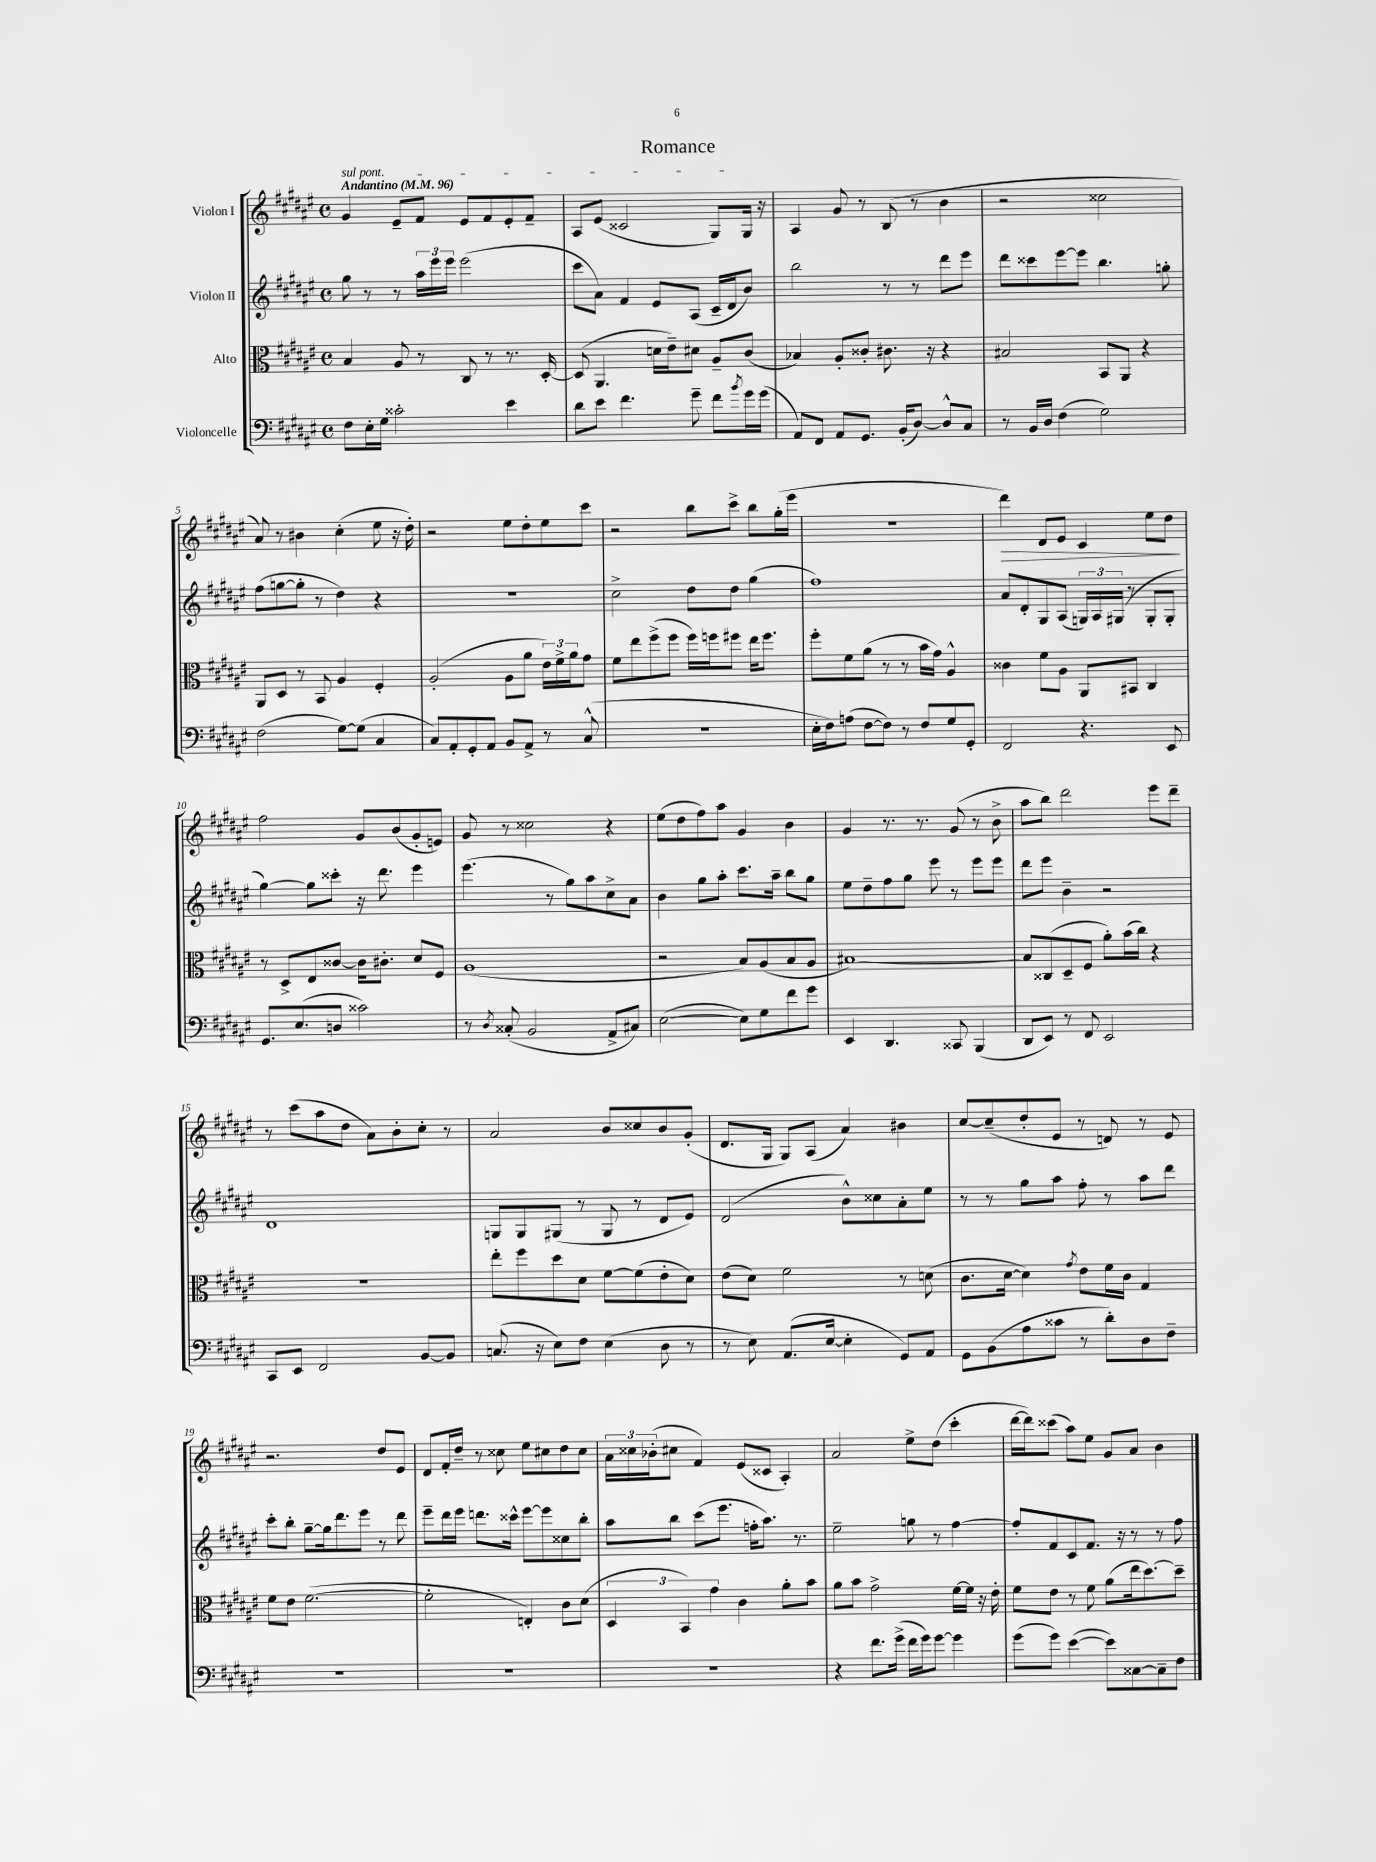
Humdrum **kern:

**kern	**kern	**kern	**kern	**dynam
*part4	*part3	*part2	*part1	*part1
*staff4	*staff3	*staff2	*staff1	*staff1
*I"Violoncelle	*I"Alto	*I"Violon II	*I"Violon I	*
*clefF4	*clefC3	*clefG2	*clefG2	*
*k[f#c#g#d#a#e#]	*k[f#c#g#d#a#e#]	*k[f#c#g#d#a#e#]	*k[f#c#g#d#a#e#]	*
*M4/4	*M4/4	*M4/4	*M4/4	*
*met(c)	*met(c)	*met(c)	*met(c)	*
*MM96	*MM96	*MM96	*MM96	*
=1	=1	=1	=1	=1
!	!	!	!LO:TX:a:B:t=Andantino	!
!	!	!	!LO:TX:a:i:t=sul pont.	!
8F#\L	4B/	8gg#\	4g#/	.
16E#'\L	.	8r	.	.
16G#\JJ	.	.	.	.
2c##X'\	8A#/	8r	8e#~/L	.
.	8r	24aa#\LL	8f#/J	.
.	.	24eee#\	.	.
.	.	24eee#\JJ	.	.
.	8C#/	(2eee#\	8e#/L	.
.	8r	.	8f#/	.
4e#\	8.r	.	8e#'/	.
.	.	.	8f#~/J	.
.	[16D#'/	.	.	.
=2	=2	=2	=2	=2
8d#\L	(8D#/]	8ccc#\L	8A#/L	.
8e#\J	4.AA#/	8a#\J)	(8e#/J	.
4.f#\	.	4f#/	2c##X/	.
.	16dn\LL	8e#/L	.	.
.	16e#~\J)	.	.	.
8g#~\	8d#X\J	(8A#/J	.	.
8f#\L	8A#~/L	16c#~/LL	8G#/L)	.
.	.	16d#/J	.	.
8qb/	.	.	.	.
16g#\L	(8c#/J	8b/J)	16G#/Jk	.
(16g#\JJ	.	.	16r	.
=3	=3	=3	=3	=3
8AA#/L)	4B-X/)	2bb\	4A#/	.
8FF#/J	.	.	.	.
8AA#/L	8A#'/L	.	8g#/	.
8.GG#/J	8c##X'/J	.	8r	.
.	8.c#X\	8r	(8B/	.
(16BB'/KL	.	.	.	.
[8D#/J)	.	8r	8r	.
.	16r	.	.	.
8D#^^/L]	4r	8ddd#\L	4b\	.
8C#/J	.	8eee#\J	.	.
=4	=4	=4	=4	=4
8r	2B#X/	8ddd#\L	2r	.
16BB/LL	.	8ccc##X\	.	.
16D#/JJ	.	.	.	.
(4F#\	.	[8eee#\	.	.
.	.	8eee#\J]	.	.
2G#\)	8BB/L	4.bb\	2cc##X\	.
.	8AA#/J	.	.	.
.	4r	.	.	.
.	.	8ggn'\	.	.
!!LO:LB:g=z
=5	=5	=5	=5	=5
(2F#\	8AA#/L	(8ff#\L	8a#/)	.
.	8D#/J	[8ggn\	8r	.
.	8r	8gg'\J]	4b#X\	.
.	8BB/	8r	.	.
[8G#\L)	4A#/	4dd#\)	(4cc#'\	.
(8G#\J]	.	.	.	.
4C#/	4F#'/	4r	8ee#\	.
.	.	.	16r	.
.	.	.	16dd#'\)	.
=6	=6	=6	=6	=6
8C#/L)	(2A#'/	1r	2r	.
8AA#'/	.	.	.	.
8GG#'/	.	.	.	.
8AA#/J	.	.	.	.
8BB/L	8A#\L	.	8ee#\L	.
8AA#^/J	8a#\J	.	8dd#'\	.
8r	24e#\LL)	.	8ee#\	.
.	24f#^\	.	.	.
.	24a#\J	.	.	.
(8C#^^/	8g#\J	.	8ccc#\J	.
=7	=7	=7	=7	=7
1r	8f#\L	2cc#^\	2r	.
.	8ee#\	.	.	.
.	(8ff#^\	.	.	.
.	8ff#\J	.	.	.
.	16ff#\LL)	8dd#\L	8bb\L	.
.	16ffn\J	.	.	.
.	8ff#X\J	8dd#\J	8ccc#^\J	.
.	16ee#\KL	(4gg#\	8bb\L	.
.	8.ff#\J	.	.	.
.	.	.	(16gg#'\L	.
.	.	.	16eee#\JJ	.
=8	=8	=8	=8	=8
16E#'\LL	8ff#'\L	1ff#)	1r	.
16F#\J)	.	.	.	.
(8An\J	8f#\	.	.	.
[8F#\L	(8a#\J	.	.	.
8F#\J])	8r	.	.	.
8r	8r	.	.	.
8F#/L	16b\LL	.	.	.
.	16g#\JJ)	.	.	.
8G#/	4A#^^/	.	.	.
8GG#'/J	.	.	.	.
=9	=9	=9	=9	=9
!	!	!	!	!LO:HP:b
2FF#/	4c##X\	8a#/L	4ddd#\)	>
.	.	8d#'/	.	.
.	8f#\L	8G#/	8d#/L	.
.	8A#\J	(8A#/J	8e#/J	.
4.r	8AA#/L	24Gn/LL)	4c#/	.
.	.	24A#/	.	.
.	.	(24G#X/JJ	.	.
.	8BB#X/J	8r	.	.
.	4C#/	8G#'/L	8ee#\L	.
8EE#/	.	8G#'/J	8dd#\J	.
.	.	.	.	]
!!LO:LB:g=z
=10	=10	=10	=10	=10
8.GG#/L	8r	[4gg#\)	2ff#\	.
.	8D#^/L	.	.	.
(8.E#/	.	.	.	.
.	8E#/	8gg#\L]	.	.
8Dn/J	[8c##X/J	8ccc##X'\J	.	.
2c##X\)	16c##\KL]	16r	8g#/L	.
.	8.c#X'\J	8.ddd#\	.	.
.	.	.	(8b/	.
.	8d#/L	4eee#\	8g#'/	.
.	8F#/J	.	8en/J)	.
=11	=11	=11	=11	=11
8r	(1A#	(4.eee#\	8g#/	.
8qD#/	.	.	.	.
(8C##X'/	.	.	8r	.
2BB/	.	.	2cc##X\	.
.	.	8r	.	.
.	.	8gg#\L)	.	.
.	.	8aa#\	.	.
8AA#^/L	.	8cc#^\	4r	.
8C#X/J)	.	8a#\J	.	.
=12	=12	=12	=12	=12
([2E#\	2r	4b\	(8ee#\L	.
.	.	.	8dd#\	.
.	.	8gg#\L	8ff#\)	.
.	.	8aa#'\J	8aa#\J	.
8E#\L])	8B/L)	8.ccc#\L	4g#/	.
8G#\	(8A#/	.	.	.
.	.	16aa#~\Jk	.	.
8f#\	8B/	8bb\L	4b\	.
8g#\J	8A#/J	8gg#\J	.	.
=13	=13	=13	=13	=13
4EE#/	[1B#X)	8ee#\L	4g#/	.
.	.	8dd#~\	.	.
4.DD#/	.	8ff#\	8.r	.
.	.	8gg#\J	.	.
.	.	.	8.r	.
.	.	8eee#\	.	.
8CC##X/	.	8r	(8g#/	.
(4BBB/	.	8eee#\L	8r	.
.	.	8eee#\J	8b^\	.
=14	=14	=14	=14	=14
8DD#/L	8B#/L]	8ddd#\L	8aa#\L	.
8EE#/J)	(8C##X/	8eee#\J	8bb\J)	.
8r	8D#~/	4b~\	2ddd#\	.
8FF#/	8F#/J	.	.	.
2EE#/	8a#'\L)	2r	.	.
.	(16b\L	.	.	.
.	16cc#\JJ)	.	.	.
.	4r	.	8eee#\L	.
.	.	.	8ddd#~\J	.
!!LO:LB:g=z
=15	=15	=15	=15	=15
8CC#/L	1r	1d#	8r	.
8EE#/J	.	.	(8ccc#\L	.
2FF#/	.	.	8aa#\	.
.	.	.	8dd#\J	.
.	.	.	8a#\L)	.
.	.	.	8b'\	.
[8BB/L	.	.	8cc#'\J	.
8BB/J]	.	.	8r	.
=16	=16	=16	=16	=16
(8.Cn/	8ee#'\L	8Gn/L	2a#/	.
.	8ff#\	8G/	.	.
16r	.	.	.	.
8E#\L)	8dd#\	(8G#X/J	.	.
8F#\J	8d#\J	8r	.	.
(4E#\	[8f#\L	8G#/	8b/L	.
.	(8f#\]	8r	8cc##X/	.
8D#\	8e#'\	8d#/L	8b/	.
8r	8d#\J)	8e#/J)	(8g#'/J	.
=17	=17	=17	=17	=17
8r	(8e#\L	(2d#/	8.d#/L	.
8E#\)	8d#\J)	.	.	.
.	.	.	16G#/Jk	.
(8.AA#/L	2f#\	.	8G#/L)	.
.	.	.	(8A#/J	.
[16E#/Jk	.	.	.	.
4E#'\]	.	8b^^\L)	4a#/)	.
.	.	8cc##X\	.	.
8GG#/L)	8r	8a#'\	4b#X\	.
8AA#/J	(8dn\	8ee#\J	.	.
=18	=18	=18	=18	=18
8GG#\L	8.c#\L	8r	[8cc#/L	.
(8BB\	.	8r	(8cc#~/]	.
.	[16d#\Jk	.	.	.
8A#\	4d#\])	8gg#\L	8dd#'/	.
8c##X\J	.	8aa#\J	8e#/J	.
.	8qg#/	.	.	.
8r	8e#\L	8ff#'\	8r	.
8d#'\L)	16f#\L	8r	8dn/)	.
.	16c#\JJ	.	.	.
8D#\	4G#/	8aa#\L	8r	.
8F#~\J	.	8ddd#\J	8e#/	.
!!LO:LB:g=z
=19	=19	=19	=19	=19
1r	8f#\L	8ccc#'\L	2.r	.
.	8e#\J	8bb'\J	.	.
.	([2.f#\	[8gg#~\L	.	.
.	.	16gg#\k]	.	.
.	.	8.ddd#\	.	.
.	.	8eee#\J	.	.
.	.	8r	8dd#/L	.
.	.	8ddd#\	8e#/J	.
=20	=20	=20	=20	=20
1r	2f#'\]	8eee#~\L	8d#/L	.
.	.	16ddd#\L	16f#'/L	.
.	.	16eee#\JJ	16dd#~/JJ	.
.	.	8.dddn\L	8r	.
.	.	.	8cc##X\	.
.	.	16ccc##X^^\Jk	.	.
.	4En'/)	[8eee#\L	8ee#\L	.
.	.	8eee#\]	8cc#X\	.
.	8c#\L	8cc##X\	8dd#\	.
.	(8d#\J	8bb'\J	8cc#\J	.
=21	=21	=21	=21	=21
1r	6D#/	8aa#\L	24a#\LL	.
.	.	.	24cc##X\	.
.	.	.	(24b-X'\J	.
.	.	8bb\J	8cc#X\J	.
.	6BB/)	.	.	.
.	.	(8ccc#\L	4f#/)	.
.	6g#\	.	.	.
.	.	8.eee#\J	.	.
.	4c#\	.	(8e#/L	.
.	.	16ffn'\KL	.	.
.	.	8.aa#\J)	8c##X/J	.
.	8a#'\L	.	4A#'/)	.
.	.	8.r	.	.
.	8b\J	.	.	.
=22	=22	=22	=22	=22
4r	8a#\L	2ee#~\	2a#/	.
.	8b\J	.	.	.
8.f#\L	2g#^\	.	.	.
(16g#^\Jk	.	.	.	.
16f#\LL	.	8ggn\	8ee#^\L	.
16g#\J)	.	.	.	.
[8g#\J	.	8r	(8dd#\J	.
4g#\]	[16f#\LL	[4ff#\	4ccc#'\	.
.	16f#\JJ]	.	.	.
.	16r	.	.	.
.	16e#'\	.	.	.
=23	=23	=23	=23	=23
(8g#\L	8f#\L	8ff#'/L]	[16ddd#\LL	.
.	.	.	16ddd#\J])	.
8g#\J)	8e#\J	8f#/	(8ccc##X\J	.
([4e#\	8r	8c#/	8aa#\L)	.
.	8f#\	8.f#/J	8ee#\J	.
8e#\L])	(8a#\L	.	8g#/L	.
.	.	16r	.	.
[8C##X\	16ee#\k	8r	8a#/J	.
.	[8.dd#\)	.	.	.
8C##~\]	.	8r	4b\	.
8F#\J	8dd#~\J]	8ff#\	.	.
==	==	==	==	==
*-	*-	*-	*-	*-
